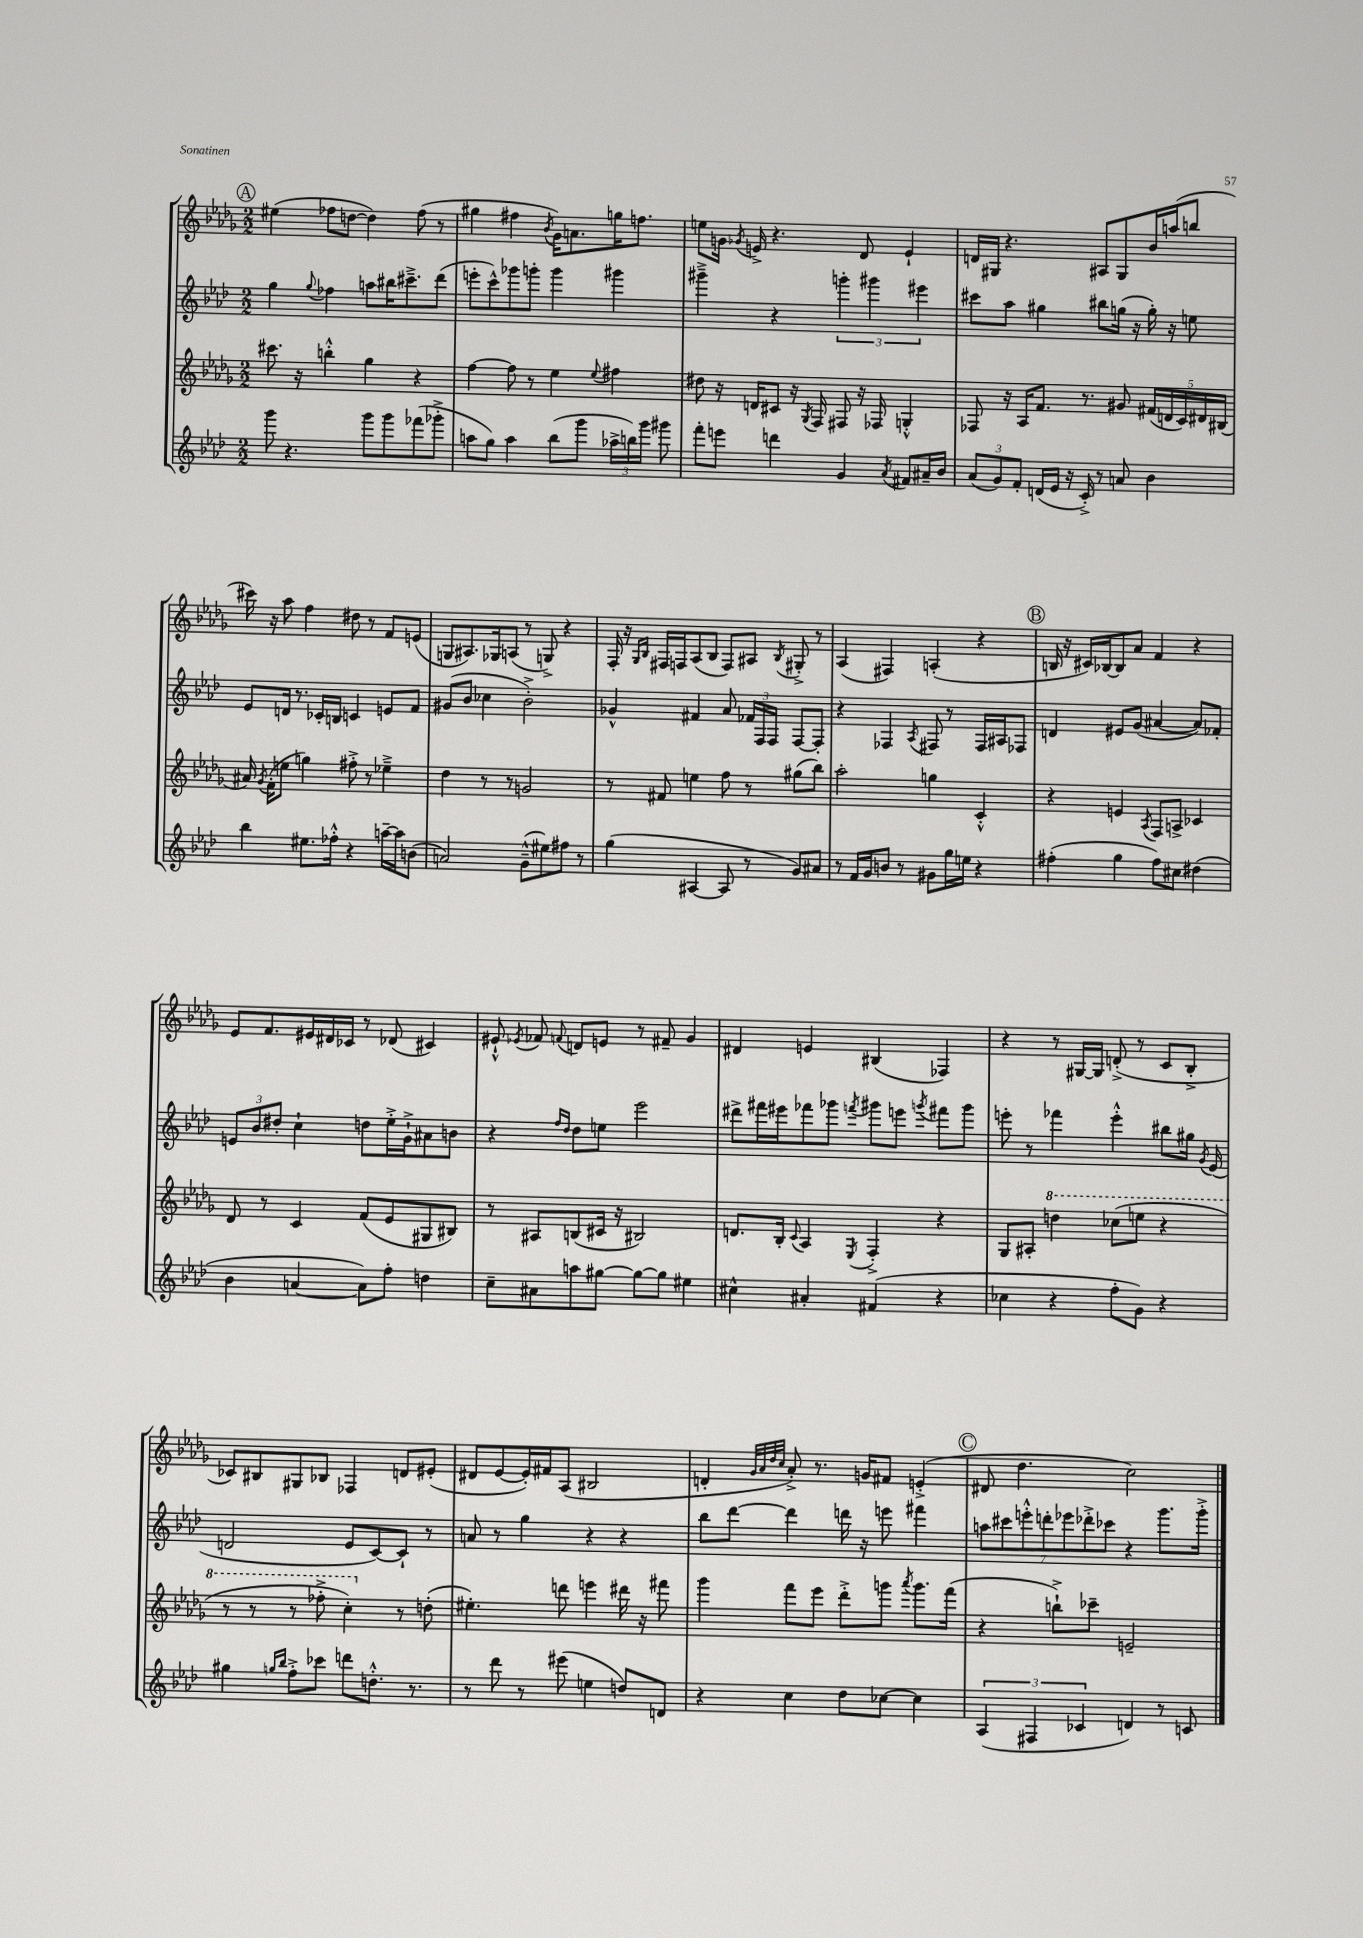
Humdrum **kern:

**kern	**kern	**kern	**kern
*staff4	*staff3	*staff2	*staff1
*clefG2	*clefG2	*clefG2	*clefG2
*k[b-e-a-d-]	*k[b-e-a-d-g-]	*k[b-e-a-d-]	*k[b-e-a-d-g-]
*M2/2	*M2/2	*M2/2	*M2/2
8ggg	8.ccc#	4gg	(4ee#
4.r	.	.	.
.	16r	.	.
.	.	8qqgg	.
.	4bb'^^	4ff-	8ff-
.	.	.	[8dd
8ggg	4gg-	8aa	4dd])
8ggg	.	16bb#	.
.	.	8.ccc#~^	.
(8fff-	4r	.	(8ff-
8ggg-'^	.	(8ddd-	8r
=	=	=	=
8aa	[4ff	8eee'	4gg#
8gg)	.	8ccc^^)	.
4aa	8ff]	8ggg-	4ff#
.	8r	8ggg'	.
.	.	.	8qb-
(8bb-	4ee-	4ggg	16g-)
.	.	.	8.a
8ggg	.	.	.
.	8qqee-	.	.
24aa-^	4ff#	4ggg#	16gg
24bb)	.	.	.
.	.	.	8.ff
24ggg	.	.	.
8ggg#	.	.	.
=	=	=	=
8fff'	8dd#	4ggg#~^	8ee
8eee	16r	.	16g
.	.	.	8qg-
.	16d	.	16e^
4ddd	8c#	4r	4.r
.	16r	.	.
.	8qG-	.	.
.	16F	.	.
4g	8F#	6ggg'	.
.	16r	.	8d-
.	.	6ggg#	.
.	16F-	.	.
8qa-	.	.	.
8f#	4G'^^	.	4e`
.	.	6eee#	.
16a#~	.	.	.
16b-	.	.	.
=	=	=	=
(12a-	8F-	8ccc#	16d
.	.	.	16G#
12g)	.	.	.
.	16r	8aa-	4.r
12f'	.	.	.
.	16A-	.	.
(16d	8.f	4gg#	.
16e-	.	.	.
16r	.	.	.
16c'^)	8.r	.	.
8r	.	8bb#	8A#
8a	8g#	(16gg	8G#
.	.	16r	.
4b-	(20f#	16gg')	16b-
.	20d	.	.
.	.	16r	(16aa
.	20c)	.	.
.	.	8ee	8bb
.	20d#	.	.
.	(20B#	.	.
=	=	=	=
4bb-	16a#)	8e-	16ccc#)
.	8qg-	.	.
.	(16f'	.	16r
.	8ee	16d	8aa-
.	.	8.r	.
8.ee#	4gg)	.	4ff
.	.	16c-'	.
16ff-'^^	.	16B	.
4r	8ff#'^	4c	8dd#
.	8r	.	8r
[16aa~	4ee-~^	8e	8f
16aa]	.	.	.
(8b	.	8f	(8e
=	=	=	=
2a)	4dd-	(8g#	8G
.	.	8b-	8.A#)
.	8r	4cc-	.
.	.	.	16G-
.	8r	.	(8A
(8g~^^	2g	2b-'^)	8r
8ee#)	.	.	8G^)
8ff#	.	.	4r
8r	.	.	.
=	=	=	=
(4gg	8r	4g-^^	16F'
.	.	.	16r
.	.	.	16qqG-
.	.	.	16qqB-
.	8f#	.	16F#
.	.	.	16F
[4A#	4ee	4f#	(8A-
.	.	.	8B-
8A#]	8ff	8a-	8F)
8r	8r	24f-	8A#
.	.	24F	.
.	.	24F	.
.	.	.	8qB-
8g)	(8gg#	[8F	8G#'^
8a#	8bb-)	8F']	8r
=	=	=	=
8r	2aa-'	4r	(4A-
16f	.	.	.
16g	.	.	.
8b	.	4F-	4F#)
8r	.	.	.
.	.	8qA-	.
8g#	4gg	8F#	(4A'
16gg	.	8r	.
16ee	.	.	.
4r	4c'^^	16F#	4r
.	.	16A#	.
.	.	8F-	.
=	=	=	=
(4ff#'	4r	4d	16B
.	.	.	16r
.	.	.	16c#)
.	.	.	[16B-
4gg	4e	8e#	8B-]
.	.	(8g	8a-
.	8qA-	.	.
8ff#)	8F	[4a#	4f
8cc#	8A^	.	.
(4dd#	4c-	8a#])	4r
.	.	8f-'	.
=	=	=	=
4b-	8d-	12e	8e-
.	.	12b-	.
.	8r	.	8.f
.	.	12dd#'	.
[4a	4c	4cc`	.
.	.	.	16e#
.	.	.	16d#
.	.	.	16c-
8a])	(8f	8dd	8r
8ff'	8e-	16ee-'^	(8d-
.	.	16g`^	.
4dd	8G#	8a#	4c#)
.	8B#)	8b	.
=	=	=	=
8cc~	8r	4r	8e#`^^
.	.	.	8qe-
8a#	8A#	.	8f-
.	.	16qqff	.
.	.	16qqdd-	8qqf
8aa	(8B	8dd-	8d
[8gg#	16c#	8ee	8e
.	16r	.	.
8gg#_	2B#)	2eee-	8r
8gg#]	.	.	8f#~
4ee#	.	.	4g-
=	=	=	=
4cc#^^	8.d	8ddd#^	4d#
.	.	16fff#	.
.	16B-'	16eee#	.
.	8qqc	.	.
4a#'	4A-	8fff-	4e
.	.	8ggg-	.
.	8qE-	8qfff	.
(4f#	4F'^	8ggg#	(4B#
.	.	8eee	.
.	.	8qggg	.
4r	4r	8fff#	4F-)
.	.	8ggg	.
=	=	=	=
4cc-	8G-	8eee'	4r
.	8A#'	8r	.
4r	4ddd	4fff-	8r
.	.	.	[16G#
.	.	.	16G#]
8ff'	(8ccc-	4eee'^^	(8d'^
8g)	8eee	.	8r
4r	4r	8bb#	8c
.	.	16gg#	8B-'^
.	.	8qg	.
.	.	(16e-	.
=	=	=	=
4gg#	8r	2d	8c-)
.	8r	.	8B#
16qqgg	.	.	.
16qqbb-	.	.	.
8ff'^	8r	.	8G#
8ccc-	8fff-'^	.	8B-
8ddd	4ccc')	8e-	4F-
8.dd'^^	.	[8c)	.
.	8r	8c`]	8d
8.r	.	.	.
.	(8dd'	8r	(8e#'
=	=	=	=
8r	4.ee#')	8a	8d#
8ddd-	.	8r	[8e-
8r	.	4gg	16e-'])
.	.	.	16f#
(8eee#	8ddd	.	(8A-
4ee	4eee	4r	2B#
8dd)	16ddd#	4r	.
.	16r	.	.
8d	8fff#	.	.
=	=	=	=
4r	4ggg-	8bb-	4d'
.	.	[8ddd-	.
.	.	.	32qqg-
.	.	.	32qqa-
.	.	.	32qqdd-
.	.	.	32qqcc
4cc	8fff	4ddd-]	8a-'^)
.	8eee-	.	8.r
8dd-	8ddd-'^	16ddd	.
.	.	16r	16g
[8cc-	8ggg	8eee	8f#
.	8qaaa-	.	.
4cc-]	8.ggg	4fff#	(4e'^
.	(16fff	.	.
=	=	=	=
(6A-	4r	14aa	8d#
.	.	14ccc#	.
.	.	.	4.dd-
.	.	14eee'^^	.
6F#	.	.	.
.	.	14ddd'	.
.	8bb`^)	.	.
.	.	14eee-	.
6c-	.	.	.
.	.	14ddd-'^	.
.	8ccc-~	.	.
.	.	14ccc-	.
4d)	2e~	4r	2cc)
8r	.	8.ggg	.
8c	.	.	.
.	.	16ggg'^	.
==	==	==	==
*-	*-	*-	*-
